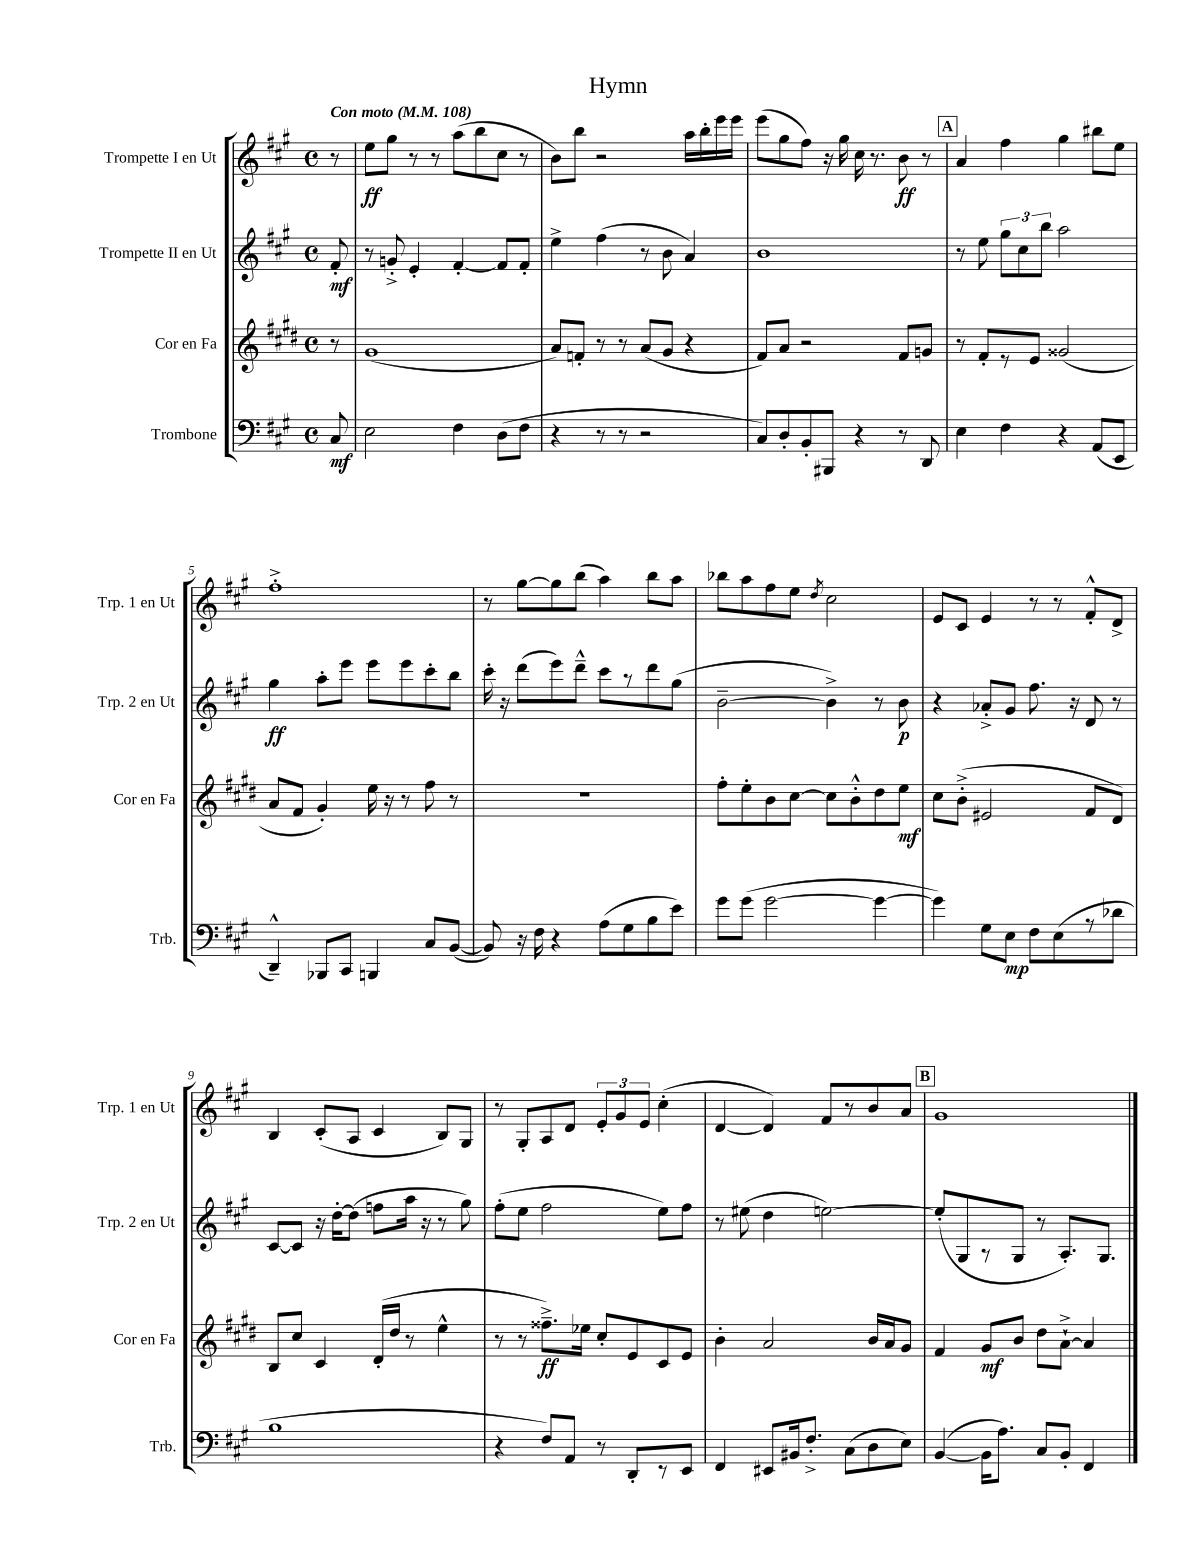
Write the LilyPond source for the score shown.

\header { title = "Hymn" }
<<
\new StaffGroup <<
\new Staff = "s0" \with { instrumentName = "Trompette I en Ut" shortInstrumentName = "Trp. 1 en Ut" } {
    \clef treble \key a \major \defaultTimeSignature \time 4/4 \partial 8 \tempo "Con moto" 4 = 108
    \autoBeamOff r8 |
    e''8[\ff gis''8] r8 r8 a''8[( b''8 cis''8] r8 |
    b'8[) b''8] r2 a''16[ b''16-. e'''16 e'''16] |
    e'''8[( gis''8 fis''8]) r16 gis''16 cis''16 r8. b'8\ff r8 |
    \mark \markup { \box "A" } a'4 fis''4 gis''4 bis''8[ e''8] |
    fis''1-.-> |
    r8 gis''8[~ gis''8 b''8]( a''4) b''8[ a''8] |
    bes''8[ a''8 fis''8 e''8] \acciaccatura { d''8 } cis''2 |
    e'8[ cis'8] e'4 r8 r8 fis'8[-.-^ d'8]-> |
    b4 cis'8[-.( a8] cis'4 b8[) gis8] |
    r8 gis8[-. a8 d'8] \tuplet 3/2 { e'8[-. gis'8 e'8] } cis''4-.( |
    d'4~ d'4) fis'8[ r8 b'8 a'8] |
    \mark \markup { \box "B" } gis'1 \bar "|." |
}
\new Staff = "s1" \with { instrumentName = "Trompette II en Ut" shortInstrumentName = "Trp. 2 en Ut" } {
    \clef treble \key a \major \defaultTimeSignature \time 4/4 \partial 8
    \autoBeamOff fis'8-.\mf |
    r8 g'8-.-> e'4-. fis'4~-. fis'8[ fis'8]-. |
    e''4-> fis''4( r8 b'8 a'4) |
    b'1 |
    \mark \markup { \box "A" } r8 e''8 \tuplet 3/2 { gis''8[ cis''8 b''8] } a''2 |
    gis''4\ff a''8[-. e'''8] e'''8[ e'''8 cis'''8-. b''8] |
    cis'''16-. r16 d'''8[( e'''8) d'''8]---^ cis'''8[ r8 d'''8 gis''8]( |
    b'2~-- b'4->) r8 b'8\p |
    r4 aes'8[-.-> gis'8] fis''8. r16 d'8 r8 |
    cis'8[~ cis'8] r16 d''16[~-. d''8]( f''8[ a''16] r16 r8 gis''8) |
    fis''8[-.( e''8] fis''2 e''8[) fis''8] |
    r8 eis''8( d''4 e''2~) |
    \mark \markup { \box "B" } e''8[-.( gis8 r8 gis8] r8 a8.[-.) gis8.] \bar "|." |
}
\new Staff = "s2" \with { instrumentName = "Cor en Fa" shortInstrumentName = "Cor en Fa" } {
    \clef treble \key e \major \defaultTimeSignature \time 4/4 \partial 8
    \autoBeamOff r8 |
    gis'1( |
    a'8[) f'8]-. r8 r8 a'8[( gis'8] r4 |
    fis'8[) a'8] r2 fis'8[ g'8] |
    \mark \markup { \box "A" } r8 fis'8[-. r8 e'8] gisis'2( |
    a'8[ fis'8] gis'4-.) e''16 r16 r8 fis''8 r8 |
    R1 |
    fis''8[-. e''8-. b'8 cis''8]~ cis''8[ b'8-.-^ dis''8 e''8]\mf |
    cis''8[ b'8]-.->( eis'2 fis'8[ dis'8]) |
    b8[ cis''8] cis'4 dis'16[-.( dis''16] r8 e''4-^ |
    r8 r8 fisis''8.[--->\ff) ees''16] cis''8[-. e'8 cis'8 e'8] |
    b'4-. a'2 b'16[ a'16 gis'8] |
    \mark \markup { \box "B" } fis'4 gis'8[\mf b'8] dis''8[ a'8]~-!-> a'4 \bar "|." |
}
\new Staff = "s3" \with { instrumentName = "Trombone" shortInstrumentName = "Trb." } {
    \clef bass \key a \major \defaultTimeSignature \time 4/4 \partial 8
    \autoBeamOff cis8\mf |
    e2 fis4 d8[( fis8] |
    r4 r8 r8 r2 |
    cis8[) d8-. b,8-. bis,,8] r4 r8 d,8 |
    \mark \markup { \box "A" } e4 fis4 r4 a,8[( e,8] |
    d,4---^) bes,,8[ cis,8] b,,4 cis8[ b,8]~( |
    b,8) r16 fis16 r4 a8[( gis8 b8 e'8]) |
    gis'8[ gis'8]( gis'2~ gis'4~ |
    gis'4) gis8[ e8]\mp fis8[ e8( r8 des'8] |
    b1 |
    r4 fis8[) a,8] r8 d,8[-. r8 e,8] |
    fis,4 eis,8[ bis,16 fis8.]-.-> cis8[( d8 e8]) |
    \mark \markup { \box "B" } b,4~( b,16[ a8.]) cis8[ b,8]-. fis,4 \bar "|." |
}
>>
>>
